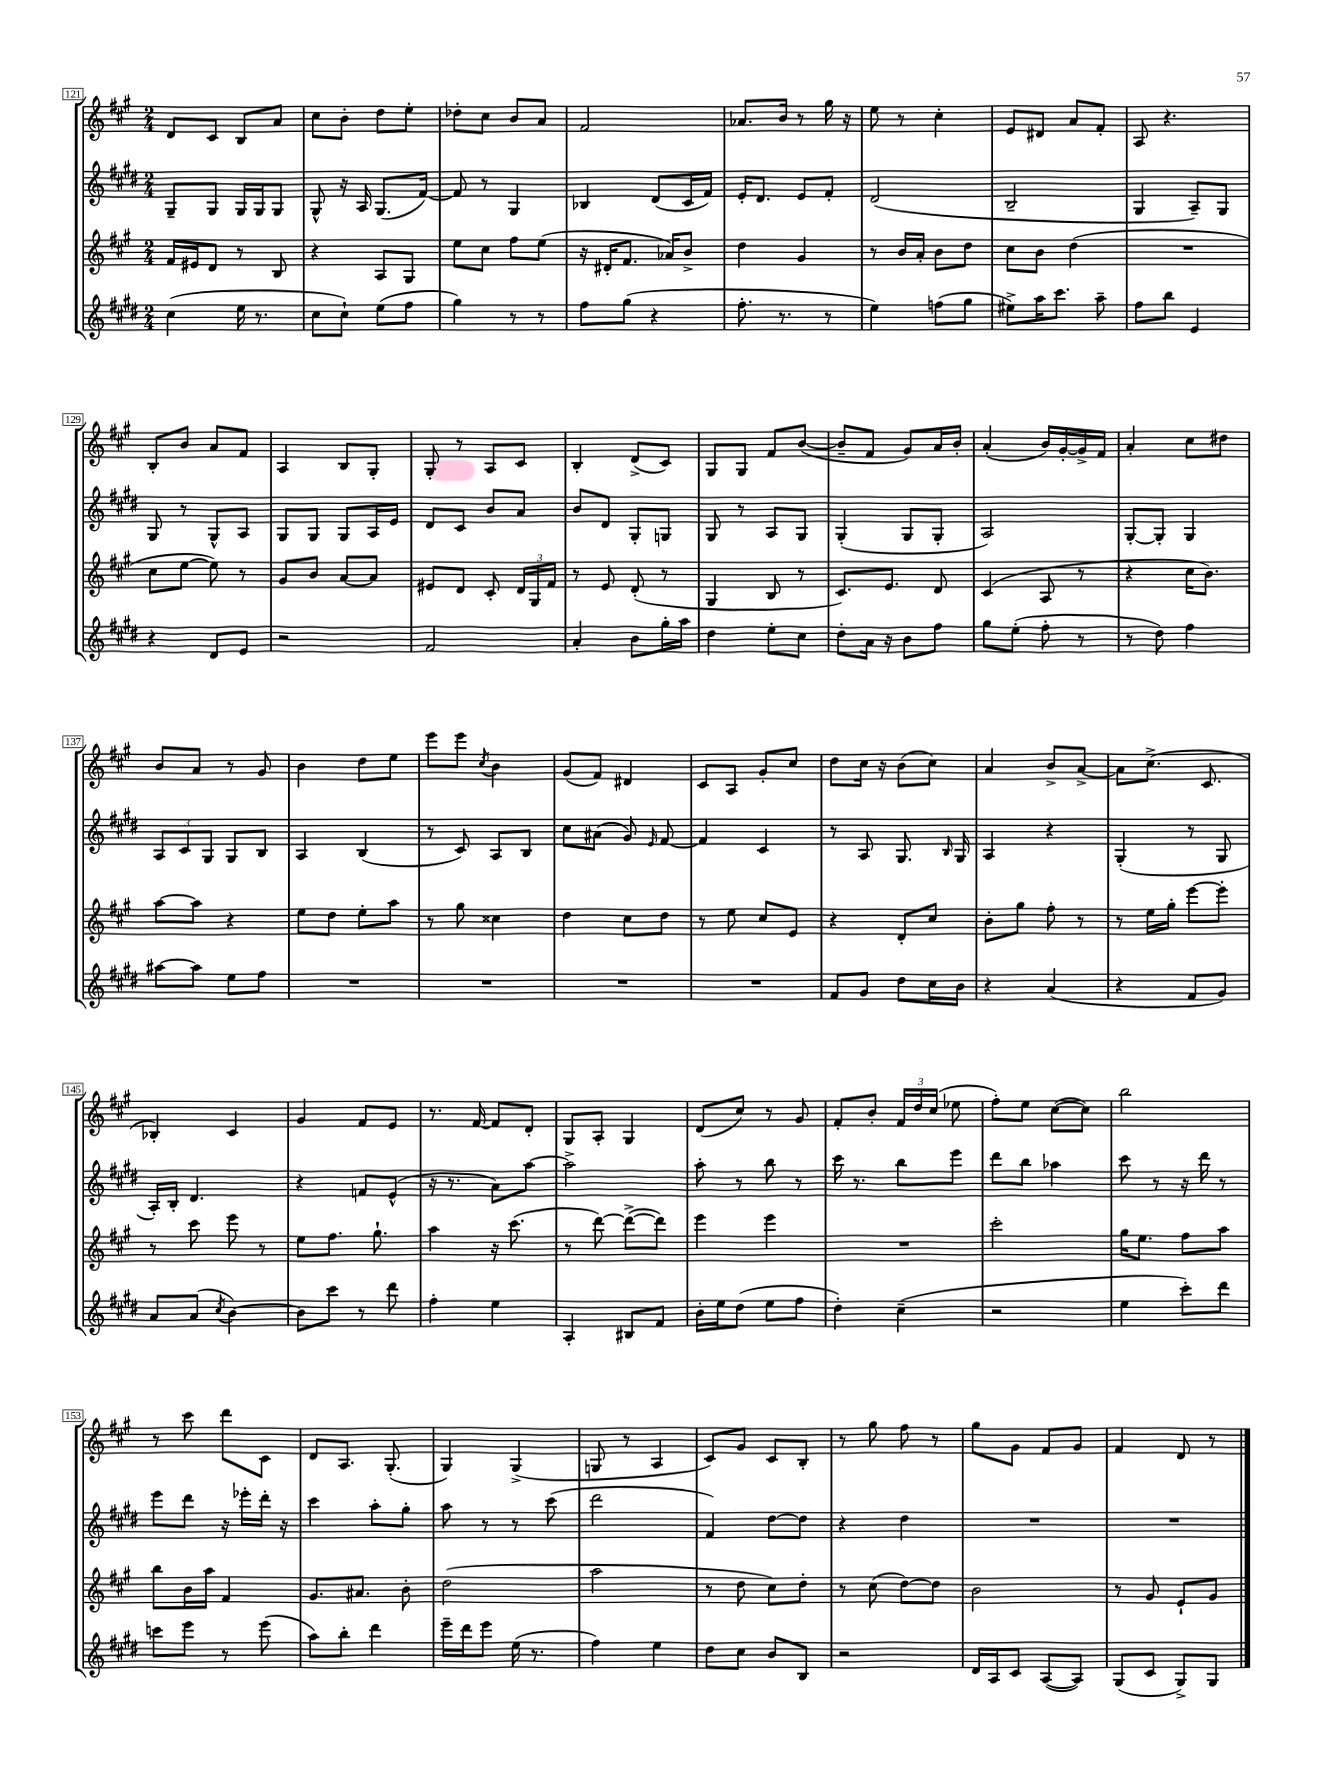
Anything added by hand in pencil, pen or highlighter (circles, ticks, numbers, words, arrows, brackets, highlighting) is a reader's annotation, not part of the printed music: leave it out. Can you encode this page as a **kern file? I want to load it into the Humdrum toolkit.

**kern	**kern	**kern	**kern
*staff4	*staff3	*staff2	*staff1
*clefG2	*clefG2	*clefG2	*clefG2
*k[f#c#g#d#]	*k[f#c#g#]	*k[f#c#g#d#]	*k[f#c#g#]
*M2/4	*M2/4	*M2/4	*M2/4
(4cc#	16f#	8G#~	8d
.	16e#	.	.
.	8d	8G#	8c#
16ee	8r	16G#	8B
8.r	.	16G#	.
.	8B	8G#	8a
=	=	=	=
8cc#	4r	8G#^^	8cc#
8cc#`)	.	16r	8b'
.	.	16A	.
(8ee	8A	(8.G#	8dd
8ff#	8G#	.	8ee'
.	.	[16f#)	.
=	=	=	=
4gg#)	8ee	8f#]	8dd-'
.	8cc#	8r	8cc#
8r	8ff#	4G#	8b
8r	(8ee	.	8a
=	=	=	=
8ff#	16r	4B-	2f#
.	16d#'	.	.
(8gg#	8.f#	.	.
4r	.	(8d#	.
.	16a-)	.	.
.	8b^	16c#	.
.	.	16f#)	.
=	=	=	=
8.ff#'	4dd	16e'	8.a-
.	.	8.d#	.
8.r	.	.	16b
.	4g#	8e	8r
8r	.	8f#'	16gg#
.	.	.	16r
=	=	=	=
4ee)	8r	(2d#	8ee
.	16b	.	8r
.	16a'	.	.
(8ff	8b	.	4cc#'
8gg#	8dd	.	.
=	=	=	=
8ee#^)	8cc#	2B~	8e
16aa	8b	.	8d#
8.ccc#	.	.	.
.	(4dd	.	8a
8aa~	.	.	8f#'
=	=	=	=
8ff#	2r	4G#	8A
8bb	.	.	4.r
4e	.	8A~)	.
.	.	8G#	.
=	=	=	=
4r	8cc#	8G#	8B'
.	[8ee	8r	8b
8d#	8ee])	8G#^^	8a
8e	8r	8A	8f#
=	=	=	=
2r	8g#	8G#	4A
.	8b	8G#	.
.	[8a	8G#	8B
.	8a]	16A	8G#'
.	.	16e	.
=	=	=	=
2f#	8e#	8d#	8G#'
.	8d	8c#	8r
.	8c#'	8b	8A
.	24d	8a	8c#
.	24G#	.	.
.	24f#	.	.
=	=	=	=
4a'	8r	8b	4B'
.	8e	8d#	.
8b	(8d'	8G#'	(8d^
16gg#'	8r	8G	8c#)
16aa	.	.	.
=	=	=	=
4dd#	4G#	8G#	8G#
.	.	8r	8G#
8ee'	8B	8A	8f#
8cc#	8r	8G#	([8b
=	=	=	=
8dd#'	8.c#)	(4G#'	8b~]
16a	.	.	8f#
16r	8.e	.	.
8b	.	8G#	8g#)
8ff#	8d	8G#'	16a
.	.	.	16b'
=	=	=	=
8gg#	(4c#	2A)	(4a'
(8ee'	.	.	.
8ff#'	8A	.	16b)
.	.	.	[16g#'
8r	8r	.	16g#^]
.	.	.	16f#
=	=	=	=
8r	4r	[8G#'	4a'
8dd#)	.	8G#']	.
4ff#	16cc#	4G#	8cc#
.	8.b)	.	.
.	.	.	8dd#
=	=	=	=
[8aa#	[8aa	12A	8b
.	.	12c#	.
8aa#]	8aa]	.	8a
.	.	12G#	.
8ee	4r	8G#	8r
8ff#	.	8B	8g#
=	=	=	=
2r	8ee	4A	4b
.	8dd	.	.
.	8ee'	(4B	8dd
.	8aa	.	8ee
=	=	=	=
2r	8r	8r	8eee
.	8gg#	8c#)	8eee
.	.	.	8qcc#
.	4cc##	8A	4b
.	.	8B	.
=	=	=	=
2r	4dd	8cc#	(8g#
.	.	(8a#	8f#)
.	8cc#	8g#)	4d#
.	.	16qqe	.
.	8dd	[8f#	.
=	=	=	=
2r	8r	4f#]	8c#
.	8ee	.	8A
.	8cc#	4c#	8g#'
.	8e	.	8cc#
=	=	=	=
8f#	4r	8r	8dd
8g#	.	8A	16cc#
.	.	.	16r
8dd#	8d'	8.G#	(8b
16cc#	8cc#	.	8cc#)
.	.	16qqB	.
16b	.	16G#	.
=	=	=	=
4r	8b'	4A	4a
.	8gg#	.	.
(4a	8ff#'	4r	8b^
.	8r	.	[8a^
=	=	=	=
4r	8r	(4G#'	8a]
.	16ee	.	(8.cc#^
.	16gg#'	.	.
8f#	[8eee	8r	.
.	.	.	8.c#
8g#)	8eee']	8G#	.
=	=	=	=
8a	8r	16A')	4B-')
.	.	16B'	.
(8a	8ccc#	4.d#	.
8qcc#	.	.	.
[4b)	8eee	.	4c#
.	8r	.	.
=	=	=	=
8b]	8ee	4r	4g#
8ccc#	8.ff#	.	.
8r	.	8f	8f#
.	8.gg#`	.	.
8ddd#	.	(8e^^	8e
=	=	=	=
4ff#'	4aa	16r	8.r
.	.	8.r	.
.	.	.	[16f#
4ee	16r	8a)	8f#]
.	(8.ccc#	.	.
.	.	[8aa	8d'
=	=	=	=
4A'	8r	2aa^]	8G#
.	[8ddd)	.	8A'
8B#	(8ddd^_	.	4G#
8f#	8ddd])	.	.
=	=	=	=
16b'	4eee	8aa'	(8d
16ee	.	.	.
(8dd#	.	8r	8cc#)
8ee	4eee	8bb	8r
8ff#	.	8r	8g#
=	=	=	=
4dd#')	2r	16ccc#	8f#'
.	.	8.r	.
.	.	.	8b'
(4cc#~	.	8bb	24f#
.	.	.	24dd
.	.	.	(24cc#
.	.	8eee	8ee-
=	=	=	=
2r	2ccc#'	8ddd#	8ff#')
.	.	8bb	8ee
.	.	4aa-	([8cc#
.	.	.	8cc#])
=	=	=	=
4ee	16gg#	8ccc#	2bb
.	8.ee	.	.
.	.	8r	.
8ccc#')	8ff#	16r	.
.	.	16ddd#	.
8ddd#	8aa	8r	.
=	=	=	=
8ccc	8bb	8eee	8r
8eee	16b	8ddd#	8ccc#
.	16aa	.	.
8r	4f#	16r	8ddd
.	.	16eee-'	.
(8eee	.	16ddd#'	8c#
.	.	16r	.
=	=	=	=
8aa)	8.g#	4ccc#	8d
8bb'	.	.	8.A
.	8.a#	.	.
4ddd#	.	8aa'	.
.	.	.	(8.G#'
.	8b'	8gg#'	.
=	=	=	=
16eee~	(2dd	8aa	4G#)
16ddd#	.	.	.
8eee	.	8r	.
(16ee	.	8r	(4G#^
8.r	.	.	.
.	.	(8ccc#	.
=	=	=	=
4ff#)	2aa	2ddd#	8G
.	.	.	8r
4ee	.	.	4A
=	=	=	=
8dd#	8r	4f#)	8c#)
8cc#	8dd	.	8g#
8b	8cc#)	[8dd#	8c#
8B	8dd'	8dd#]	8B'
=	=	=	=
2r	8r	4r	8r
.	(8cc#	.	8gg#
.	[8dd)	4dd#	8ff#
.	8dd]	.	8r
=	=	=	=
16d#	2b	2r	8gg#
16A	.	.	.
8c#	.	.	8g#
([8A	.	.	8f#
8A])	.	.	8g#
=	=	=	=
(8G#	8r	2r	4f#
8c#	8g#	.	.
8G#^)	8e`	.	8d
8G#	8g#	.	8r
==	==	==	==
*-	*-	*-	*-
